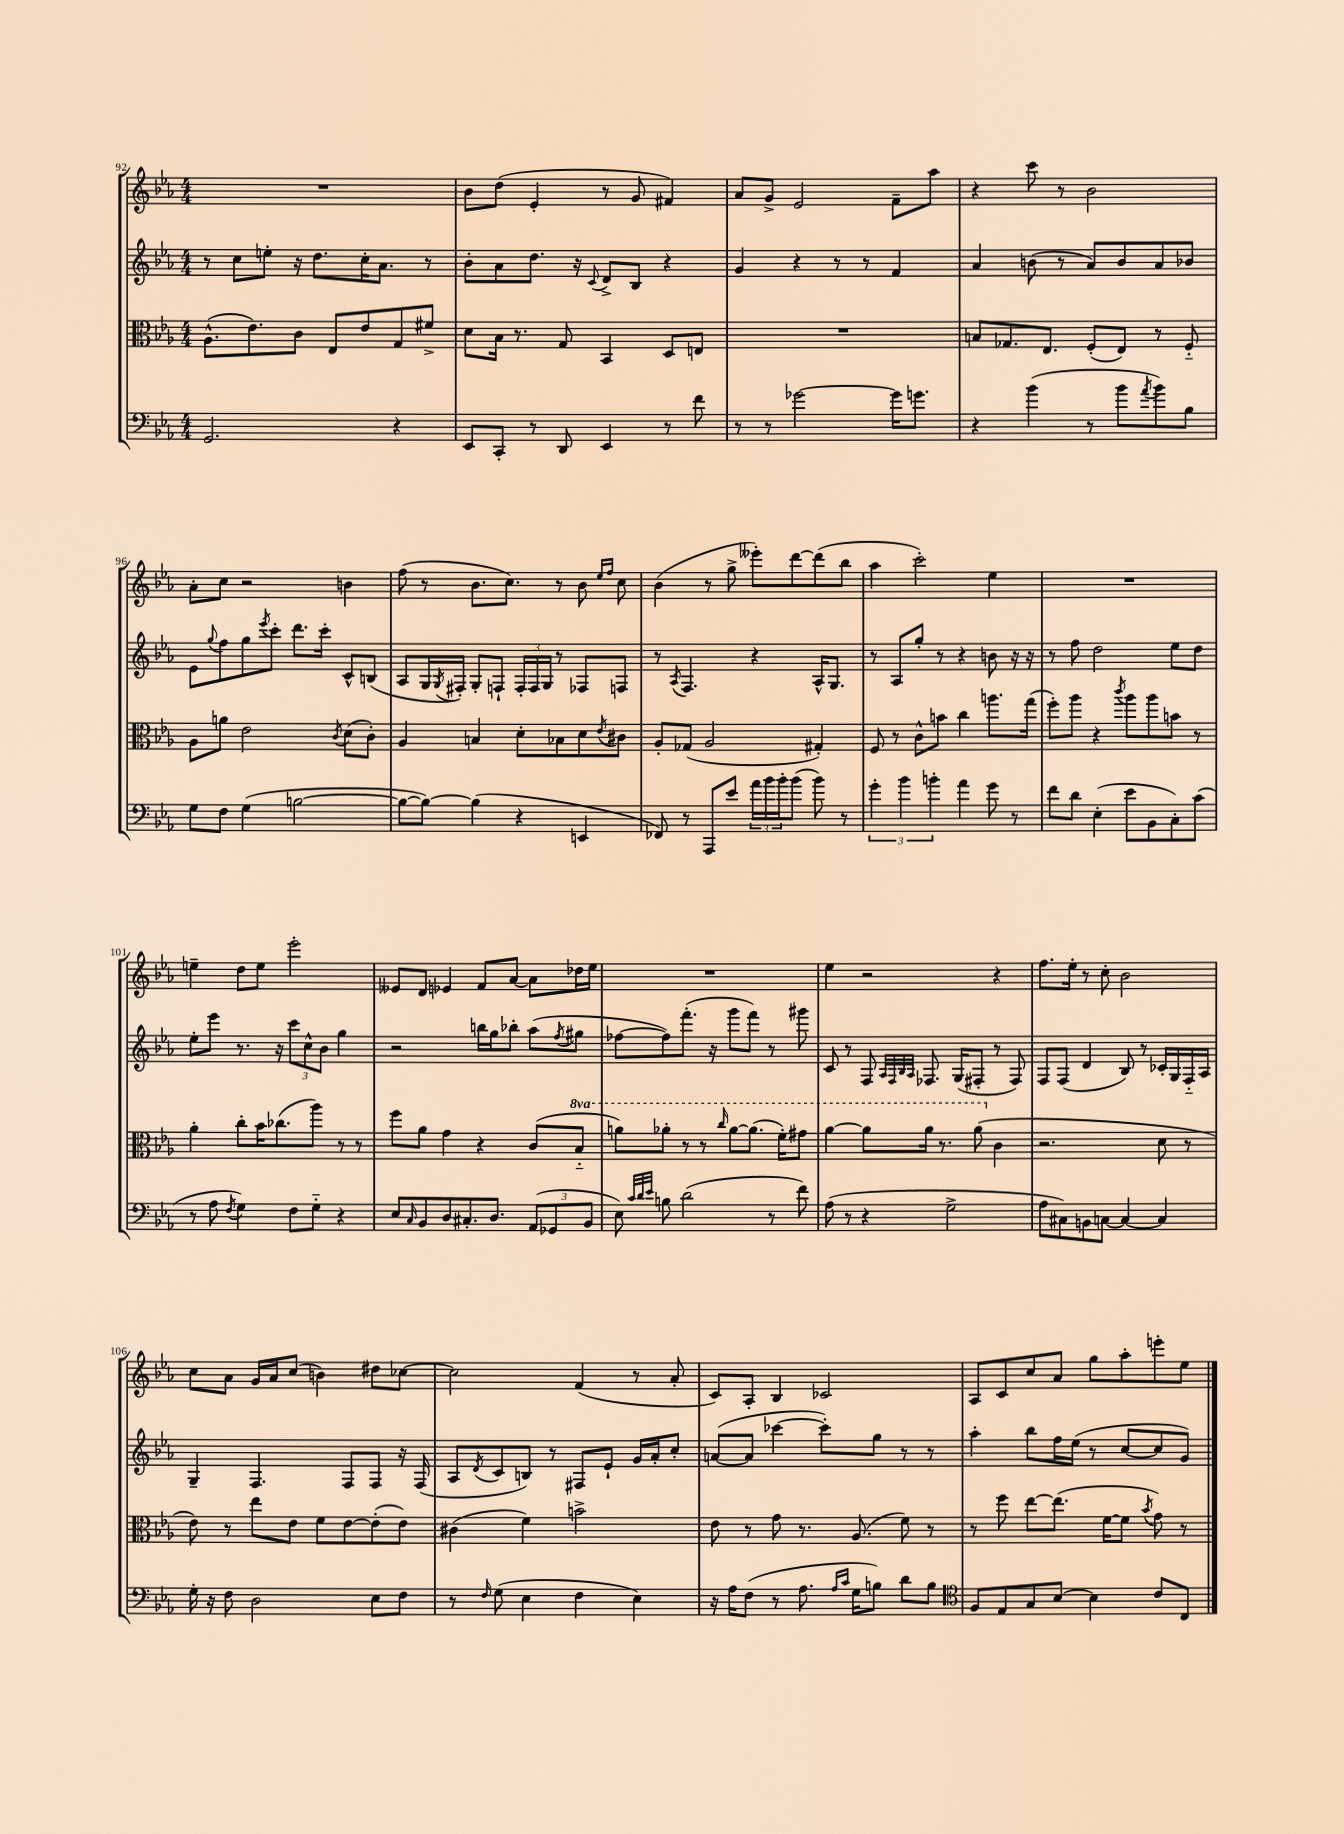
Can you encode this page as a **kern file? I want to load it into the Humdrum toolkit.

**kern	**kern	**kern	**kern
*staff4	*staff3	*staff2	*staff1
*clefF4	*clefC3	*clefG2	*clefG2
*k[b-e-a-]	*k[b-e-a-]	*k[b-e-a-]	*k[b-e-a-]
*M4/4	*M4/4	*M4/4	*M4/4
2.GG	(8.A-^^	8r	1r
.	.	8cc	.
.	8.e-)	.	.
.	.	8ee'	.
.	8c	16r	.
.	.	8.dd	.
.	8E-	.	.
.	8e-	16cc'	.
.	.	8.a-	.
4r	8G	.	.
.	8f#^	8r	.
=	=	=	=
8EE-	8d	8b-'	8b-
8CC'	16B-	8a-	(8dd
.	8.r	.	.
8r	.	8.dd	4e-'
8DD	8G	.	.
.	.	16r	.
.	.	8qqc	.
4EE-	4BB-	8d^	8r
.	.	8B-	8g
8r	8D	4r	4f#)
8f	8E	.	.
=	=	=	=
8r	1r	4g	8a-
8r	.	.	8g^
[2g-	.	4r	2e-
.	.	8r	.
.	.	8r	.
16g-]	.	4f	8f~
8.g	.	.	.
.	.	.	8aa-
=	=	=	=
4r	8B	4a-	4r
.	8.G-	.	.
(4b-	.	(8b	8ccc
.	8.E-	.	.
.	.	8r	8r
8r	(8F'	8a-)	2b-
8b-	8E-)	8b	.
8qa-	.	.	.
8b-)	8r	8a-	.
8B-	8F'~	8b-	.
=	=	=	=
8G	8A-	8e-	8a-'
.	.	8qqgg	.
8F	8a	8ff	8cc
(4G	2e-	8gg	2r
.	.	8qeee-	.
.	.	8ccc'	.
[2B	.	8.ddd	.
.	.	16ccc'	.
.	8qc	.	.
.	(8d	8c^^	4b
.	8c')	(8B	.
=	=	=	=
8B_	4A-	8A-	(8ff
8B_)	.	16G	8r
.	.	8qG	.
.	.	16F#')	.
(4B]	4B	8G'	8.b-
.	.	8F`	.
.	.	.	8.cc)
4r	8d'	24F'	.
.	.	24F	.
.	.	24G	.
.	8B-	8r	8r
4EE	8d	8F-	8b-
.	.	.	16qqee-
.	8qe-	.	16qqff
.	8c#	8F	8cc
=	=	=	=
8FF-)	8A-'	8r	(4b-
.	.	8qA-	.
8r	(8G-	4.F	.
8AAA-	2A-	.	8r
8e-	.	.	8gg^
24a-	.	4r	8eee--')
24b-	.	.	.
24b-'	.	.	.
(8b-	.	.	[8ddd
8b-)	4G#')	16A-^^	(8ddd]
.	.	8.G	.
8r	.	.	8bb-
=	=	=	=
6g'	8F	8r	4aa-
.	8r	8A-	.
6b-	.	.	.
.	8c^^	8gg'	2ccc')
6b'	.	.	.
.	8b	8r	.
4a-	4cc	4r	.
8g	8.aa	8b	4ee-
8r	.	16r	.
.	(16gg	16r	.
=	=	=	=
8f	8ff')	8r	1r
8d	8aa-	8ff	.
(4E-'	4r	2dd	.
.	8qccc	.	.
8e-	8aa-	.	.
8BB-	8aa-	.	.
8C')	8b	8ee-	.
(8c	8r	8dd	.
=	=	=	=
8r	4a-'	8ee-'	4ee~
8A-	.	8eee-	.
8qF	.	.	.
4G)	8cc'	8.r	8dd
.	16b-	.	8ee
.	(8.cc-	16r	.
8F	.	12ccc	2eee-'
.	.	12cc^^	.
8G'~	8aa-)	.	.
.	.	12b-	.
4r	8r	4gg	.
.	8r	.	.
=	=	=	=
8E-	8ff	2r	8e--
16qqC	.	.	.
8BB-	8a-	.	8d
8D	4g	.	4e-
8.C#'	.	.	.
.	4r	16bb	8f
8.D	.	16gg	.
.	.	8bb-'	[8a-
(12AA-	(8c	(8aa-	8a-]
12GG-	.	.	.
.	.	8qff	.
.	8b-'~	8gg#	16dd-
12BB-	.	.	.
.	.	.	16ee-
=	=	=	=
8E-)	8aa)	[8ff-	1r
32qqc	.	.	.
32qqd	.	.	.
32qqe-	.	.	.
8B	8aa-'	8ff-])	.
(2d	8r	(8.fff'	.
.	8r	.	.
.	.	16r	.
.	16qqccc	.	.
.	[8aa-	8ggg	.
.	(8.aa-]	8fff)	.
8r	.	8r	.
.	16ff')	.	.
8f)	8gg#	8ggg#	.
=	=	=	=
(8A-	[4aa-	8c	4ee-
8r	.	8r	.
4r	8aa-]	8F	2r
.	.	32qqA-	.
.	.	32qqF	.
.	.	32qqB-	.
.	.	32qqA-	.
.	16aa-	8.F-	.
.	8.r	.	.
2G^	.	.	.
.	.	(16G	.
.	(8aa-	8F#'	.
.	4c	8r	4r
.	.	8F#)	.
=	=	=	=
8A-	2.r	8F	8.ff
8C#)	.	(8F	.
.	.	.	16ee-'
8BB	.	4d	8r
[8C	.	.	8cc'
4C_	.	8B-)	2b-
.	.	8r	.
4C]	8d	16c-'	.
.	.	16G	.
.	8r	16F'~	.
.	.	16A-	.
=	=	=	=
16G'	8e-)	4G~	8cc
16r	.	.	.
8F	8r	.	8a-
2D	8ee-	4.F	16g
.	.	.	16a-
.	8e-	.	(8cc
.	8f	.	4b)
.	[8e-	8F	.
8E-	(8e-']	8F	8dd#
8F	8e-)	16r	[8cc-
.	.	(16F	.
=	=	=	=
8r	(4c#	8A-	2cc-]
16qqF	.	8qd	.
(8G	.	8c	.
4E-	4f)	8B)	.
.	.	8r	.
4F	2b^	8F#	(4f
.	.	8e-`	.
4E-)	.	16g	8r
.	.	16a-'	.
.	.	8cc'	8a-'
=	=	=	=
16r	8e-	([8a	8c)
16A-	.	.	.
(8F	8r	8a]	8A-'
8r	8g	[4ccc-	4B-
8.A-	8.r	.	.
.	.	8ccc-'])	2c-
16qqA-	.	.	.
16qqc	.	.	.
16G	(8.A-	.	.
8B)	.	8gg	.
8d	8f)	8r	.
8B	8r	8r	.
=	=	=	=
*clefC4	*	*	*
8F	8r	4aa-'	8A-
8E-	8ff	.	8c
8G	[8ee-	8bb-	8cc
[8B-	(8.ee-]	16ff	8a-
.	.	(16ee-	.
4B-]	.	8r	8gg
.	[16f	.	.
.	8f]	[8cc	8aa-'
.	8qb-	.	.
8c	8g)	8cc]	8eee'
8C	8r	8g)	8ee-
==	==	==	==
*-	*-	*-	*-
